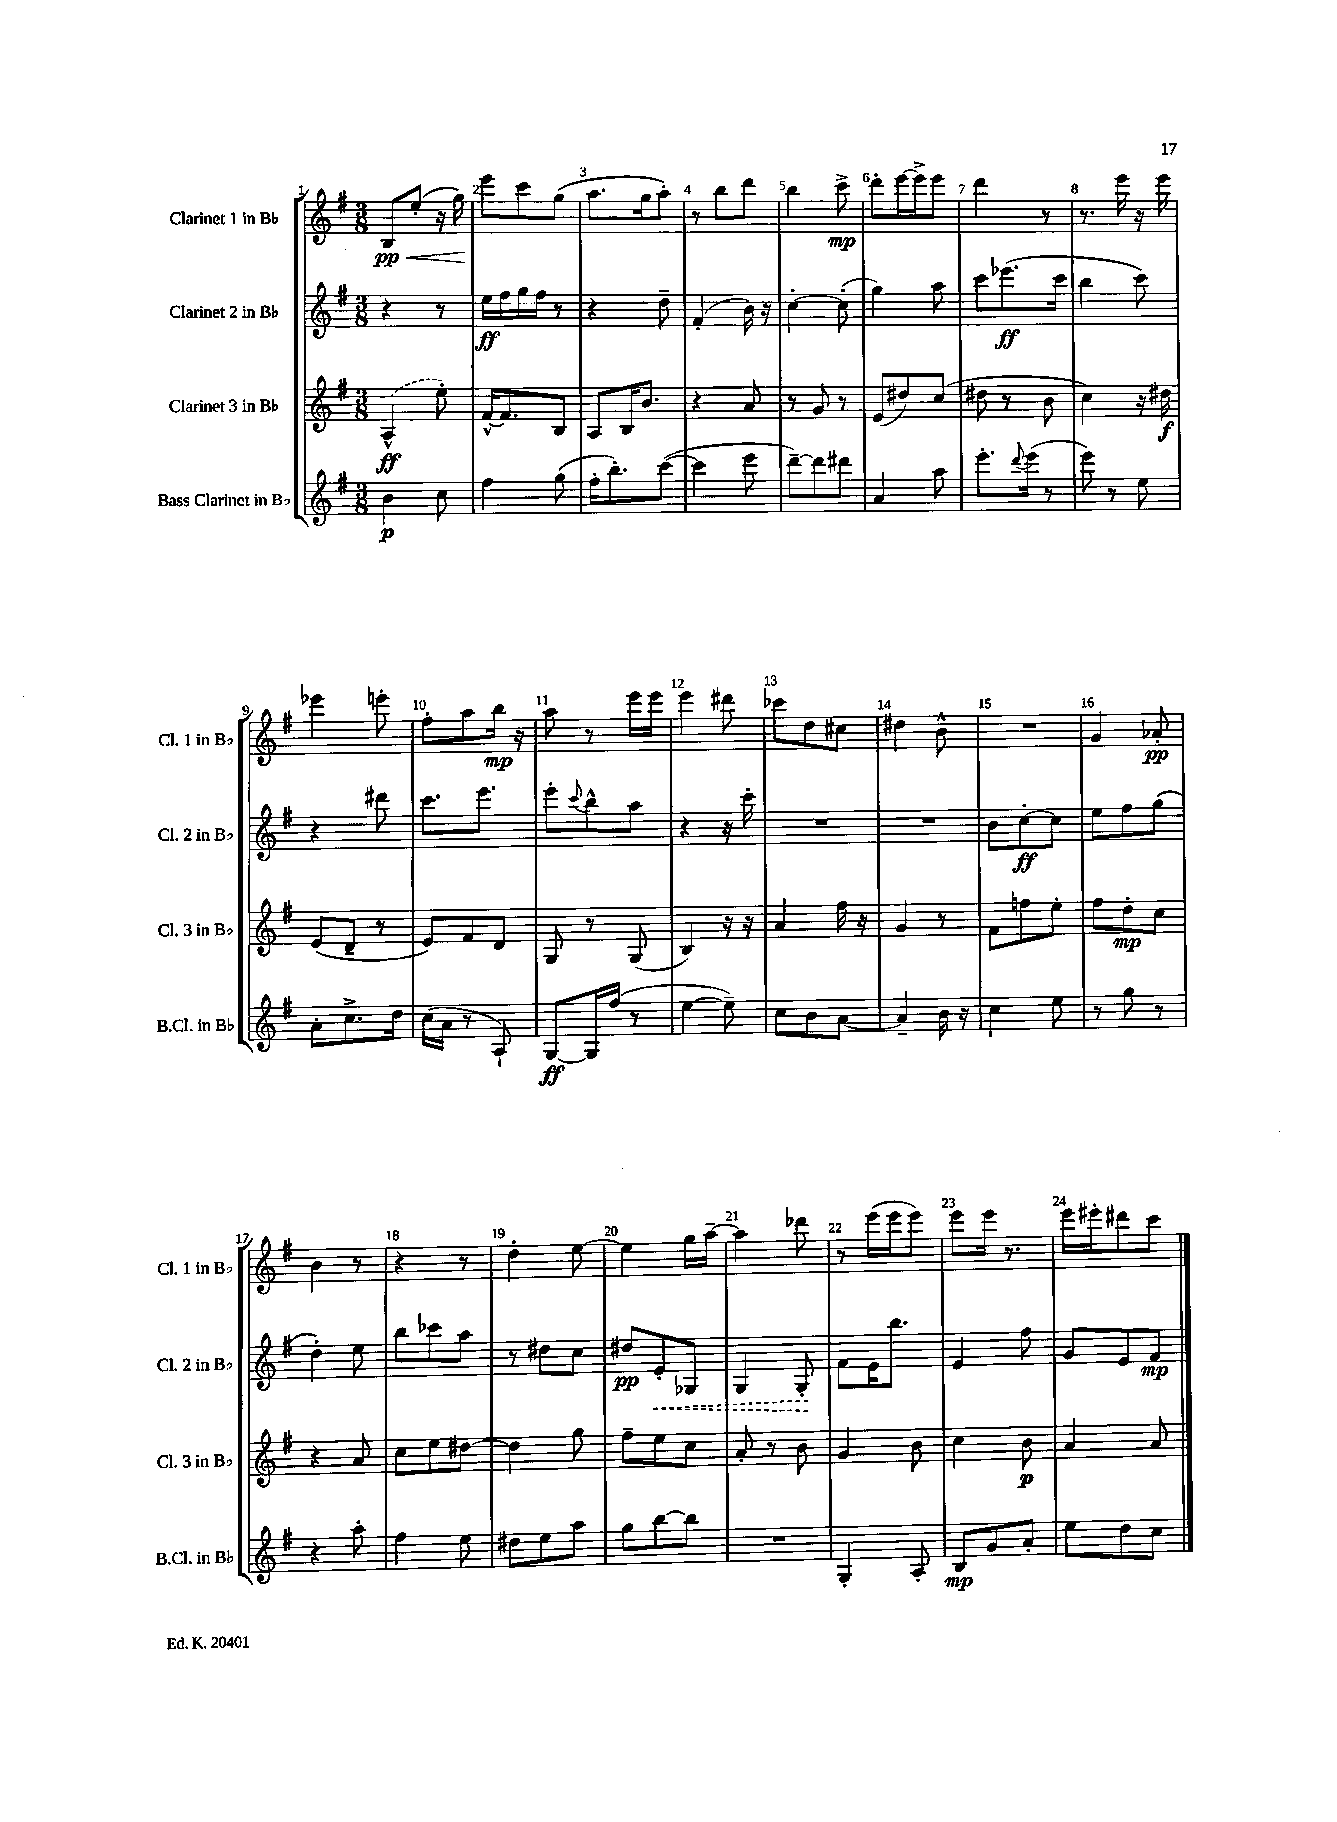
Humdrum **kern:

**kern	**dynam	**kern	**dynam	**kern	**dynam	**kern	**dynam
*part4	*part4	*part3	*part3	*part2	*part2	*part1	*part1
*staff4	*staff4	*staff3	*staff3	*staff2	*staff2	*staff1	*staff1
*I"Bass Clarinet in B♭	*	*I"Clarinet 3 in B♭	*	*I"Clarinet 2 in B♭	*	*I"Clarinet 1 in B♭	*
*I'B.Cl. in B♭	*	*I'Cl. 3 in B♭	*	*I'Cl. 2 in B♭	*	*I'Cl. 1 in B♭	*
*clefG2	*	*clefG2	*	*clefG2	*	*clefG2	*
*k[f#]	*	*k[f#]	*	*k[f#]	*	*k[f#]	*
*M3/8	*	*M3/8	*	*M3/8	*	*M3/8	*
=1	=1	=1	=1	=1	=1	=1	=1
!	!	!	!	!	!	!	!LO:HP:b
4b\	p	(4A^^/	ff	4r	.	8B/L	< pp
.	.	.	.	.	.	(8ee'/J	.
8cc\	.	8ee'\)	.	8r	.	16r	.
.	.	.	.	.	.	16gg\)	.
.	.	.	.	.	.	.	[
=2	=2	=2	=2	=2	=2	=2	=2
4ff#\	.	[16f#^^/KL	.	16ee\LL	ff	8eee\L	.
.	.	8.f#/]	.	16ff#\	.	.	.
.	.	.	.	16gg\	.	8ccc\	.
.	.	.	.	16ff#\JJ	.	.	.
(8gg\	.	8B/J	.	8r	.	(8gg\J	.
=3	=3	=3	=3	=3	=3	=3	=3
16ff#'\KL	.	8A/L	.	4r	.	8.aa\L	.
8.bb'\)	.	.	.	.	.	.	.
.	.	16B/K	.	.	.	.	.
.	.	8.b/J	.	.	.	16gg\k	.
([8ccc\J	.	.	.	8dd~\	.	8aa'\J)	.
=4	=4	=4	=4	=4	=4	=4	=4
4ccc\]	.	4r	.	(4f#'/	.	8r	.
.	.	.	.	.	.	8bb\L	.
8eee\	.	8a/	.	16b\)	.	8ddd\J	.
.	.	.	.	16r	.	.	.
=5	=5	=5	=5	=5	=5	=5	=5
[8ddd~\L)	.	8r	.	[4cc'\	.	4bb\	.
8ddd\]	.	8g/	.	.	.	.	.
8ddd#X\J	.	8r	.	(8cc'\]	.	8ccc^\	mp
=6	=6	=6	=6	=6	=6	=6	=6
4a/	.	(8e/L	.	4gg\)	.	8ddd'\L	.
.	.	8dd#X/)	.	.	.	[16eee\L	.
.	.	.	.	.	.	16eee^\J]	.
8aa\	.	(8cc/J	.	8aa\	.	8eee\J	.
=7	=7	=7	=7	=7	=7	=7	=7
8.eee'\L	.	8dd#X\	.	8ccc\L	.	4ddd\	.
.	.	8r	.	(8.eee-X\	ff	.	.
8qqddd/	.	.	.	.	.	.	.
(16eee\Jk	.	.	.	.	.	.	.
8r	.	8b\	.	.	.	8r	.
.	.	.	.	16ccc\Jk	.	.	.
=8	=8	=8	=8	=8	=8	=8	=8
8eee\)	.	4cc\)	.	4bb\	.	8.r	.
8r	.	.	.	.	.	.	.
.	.	.	.	.	.	16eee\	.
8ee\	.	16r	.	8ccc\)	.	16r	.
.	.	16dd#X\	f	.	.	16eee\	.
!!LO:LB:g=z
=9	=9	=9	=9	=9	=9	=9	=9
8a'\L	.	(8e/L	.	4r	.	4eee-X\	.
8.cc^\	.	8d~/J	.	.	.	.	.
.	.	8r	.	8ddd#X\	.	8eeen'\	.
16dd\Jk	.	.	.	.	.	.	.
=10	=10	=10	=10	=10	=10	=10	=10
(16cc\LL	.	8e/L)	.	8.ccc\L	.	8ff#'\L	.
16a\JJ	.	.	.	.	.	.	.
8r	.	8f#/	.	.	.	8aa\	.
.	.	.	.	8.eee\J	.	.	.
8A`/)	.	8d/J	.	.	.	16bb\Jk	mp
.	.	.	.	.	.	16r	.
=11	=11	=11	=11	=11	=11	=11	=11
[8G/L	ff	8G/	.	8eee'\L	.	8aa\	.
.	.	.	.	8qqccc/	.	.	.
16G/L]	.	8r	.	8bb^^\	.	8r	.
(16ff#/JJ	.	.	.	.	.	.	.
8r	.	(8G/	.	8aa\J	.	16eee\LL	.
.	.	.	.	.	.	16eee\JJ	.
=12	=12	=12	=12	=12	=12	=12	=12
[4ee\	.	4B/)	.	4r	.	4eee\	.
8ee~\])	.	16r	.	16r	.	8ddd#X\	.
.	.	16r	.	16ccc'\	.	.	.
=13	=13	=13	=13	=13	=13	=13	=13
8cc\L	.	4a/	.	4.r	.	8ccc-X\L	.
8b\	.	.	.	.	.	8dd\	.
[8a\J	.	16ff#\	.	.	.	8cc#X\J	.
.	.	16r	.	.	.	.	.
=14	=14	=14	=14	=14	=14	=14	=14
4a~/]	.	4g/	.	4.r	.	4dd#X\	.
16b\	.	8r	.	.	.	8b^^\	.
16r	.	.	.	.	.	.	.
=15	=15	=15	=15	=15	=15	=15	=15
4cc\	.	8f#\L	.	8b\L	.	4.r	.
.	.	8ffn\	.	[8cc'\	ff	.	.
8ee\	.	8ee'\J	.	8cc\J]	.	.	.
=16	=16	=16	=16	=16	=16	=16	=16
8r	.	8ff#\L	.	8ee\L	.	4g/	.
8gg\	.	8dd'\	mp	8ff#\	.	.	.
8r	.	8cc\J	.	(8gg\J	.	8a-X'/	pp
!!LO:LB:g=z
=17	=17	=17	=17	=17	=17	=17	=17
4r	.	4r	.	4dd'\)	.	4b\	.
8aa'\	.	8a/	.	8ee\	.	8r	.
=18	=18	=18	=18	=18	=18	=18	=18
4ff#\	.	8cc\L	.	8bb\L	.	4r	.
.	.	8ee\	.	8ccc-X\	.	.	.
8ee\	.	[8dd#X\J	.	8aa\J	.	8r	.
=19	=19	=19	=19	=19	=19	=19	=19
8dd#X\L	.	4dd#\]	.	8r	.	4dd'\	.
8ee\	.	.	.	8dd#X\L	.	.	.
8aa\J	.	8gg\	.	8cc\J	.	[8ee\	.
=20	=20	=20	=20	=20	=20	=20	=20
8gg\L	.	8ff#~\L	.	8dd#X/L	pp	4ee\]	.
!	!	!	!	!	!LO:HP:b	!	!
[8bb\	.	8ee\	.	8e'/	<	.	.
8bb\J]	.	8cc\J	.	8G-X/J	.	16gg\LL	.
.	.	.	.	.	.	[16aa~\JJ	.
=21	=21	=21	=21	=21	=21	=21	=21
4.r	.	8a'/	.	4G/	.	4aa\]	.
.	.	8r	.	.	.	.	.
.	.	8b\	.	8G'/	.	8ddd-X\	.
.	.	.	.	.	[	.	.
=22	=22	=22	=22	=22	=22	=22	=22
4G'/	.	4g/	.	8f#\L	.	8r	.
.	.	.	.	16e\K	.	(16eee\LL	.
.	.	.	.	8.bb\J	.	16eee\J	.
8A'/	.	8b\	.	.	.	8eee\J)	.
=23	=23	=23	=23	=23	=23	=23	=23
8B/L	mp	4cc\	.	4e/	.	8eee\L	.
8g/	.	.	.	.	.	16eee\Jk	.
.	.	.	.	.	.	8.r	.
8a'/J	.	8b\	p	8ff#\	.	.	.
=24	=24	=24	=24	=24	=24	=24	=24
8ee\L	.	4a/	.	8g/L	.	16eee\LL	.
.	.	.	.	.	.	16eee#X'\J	.
8dd\	.	.	.	8e/	.	8ddd#X\	.
8cc\J	.	8a/	.	8f#/J	mp	8ccc\J	.
==	==	==	==	==	==	==	==
*-	*-	*-	*-	*-	*-	*-	*-
